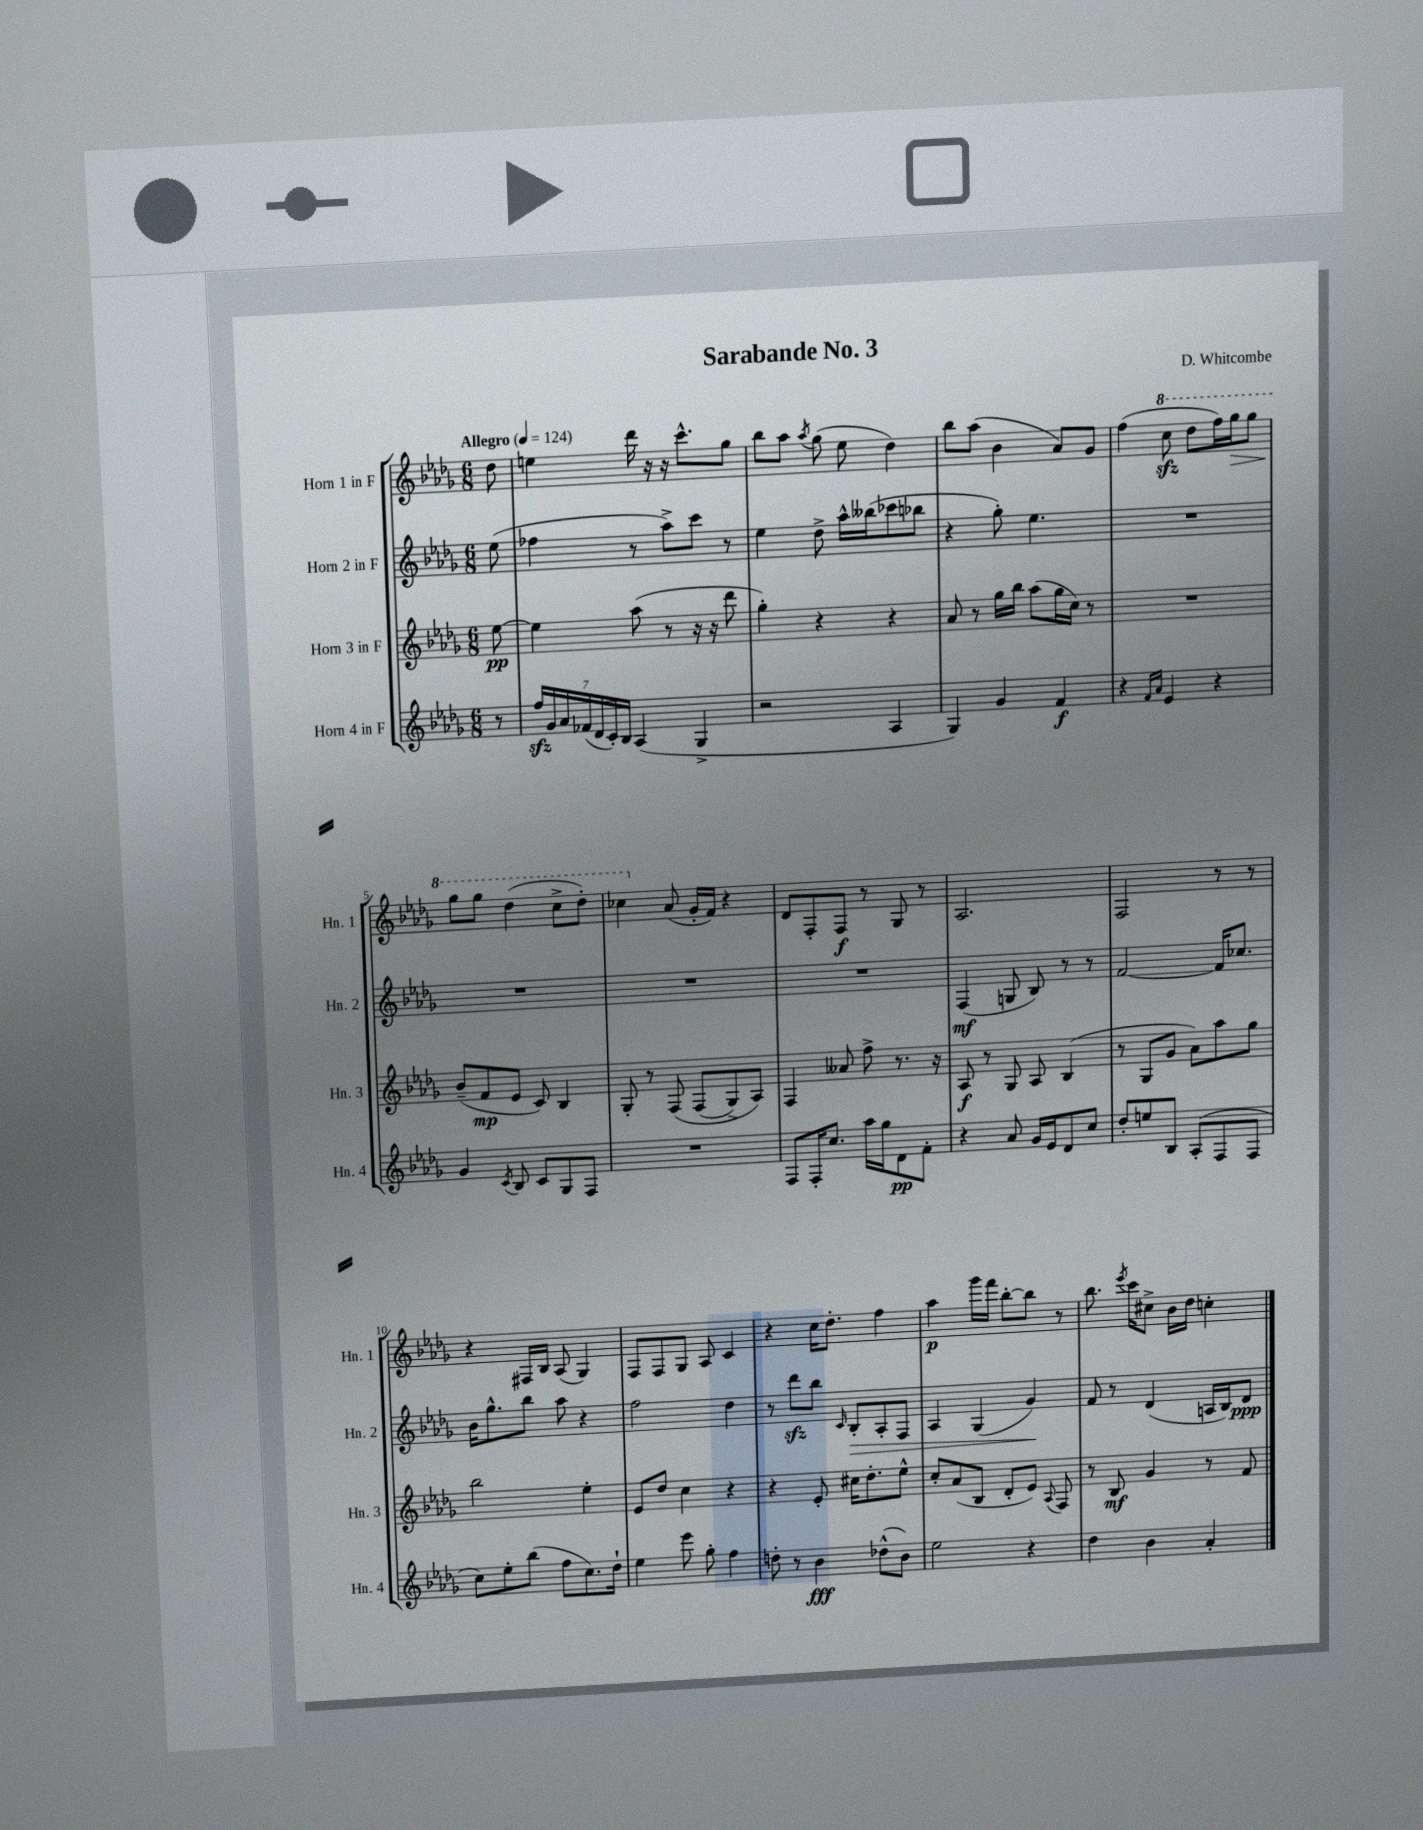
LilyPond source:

\header { title = "Sarabande No. 3" composer = "D. Whitcombe" }
<<
\new StaffGroup <<
\new Staff = "s0" \with { instrumentName = "Horn 1 in F" shortInstrumentName = "Hn. 1" } {
    \clef treble \key des \major \numericTimeSignature \time 6/8 \partial 8 \tempo "Allegro" 4 = 124
    \autoBeamOff des''8 |
    e''4 des'''16 r16 r16 c'''8.[-^ ges''8] |
    bes''8[ aes''8] \acciaccatura { aes''8 } ges''8( ees''8 des''4) |
    bes''8[ aes''8]( bes'4 aes'8[) ges'8] |
    f''4( \ottava #1 c'''8\sfz des'''8[ f'''16) ges'''16\> ges'''8] |
    ges'''8[\! ges'''8] des'''4( c'''8[-> des'''8]-.) |
    ces'''4 \ottava #0 aes'8( ges'16[-. f'16]) r4 |
    des'8[ f8-. f8]\f r8 ges8 r8 |
    aes2. |
    f2 r8 r8 |
    r4 fis16[ bes16] aes8( ges4) |
    f8[ f8 ges8] aes8 c'4 |
    r4 c''16[ des''8.]-. f''4 |
    aes''4\p ges'''16[ f'''16] bes''8[~-. bes''8] r8 |
    bes''8. \acciaccatura { ees'''8 } c'''16[ cis''8]-> bes'16[ des''16] c''4-. \bar "|." |
}
\new Staff = "s1" \with { instrumentName = "Horn 2 in F" shortInstrumentName = "Hn. 2" } {
    \clef treble \key des \major \numericTimeSignature \time 6/8 \partial 8
    \autoBeamOff ees''8( |
    fes''4 r8 aes''8[->) c'''8] r8 |
    ees''4 des''8-> aes''16[-^ beses''16( ces'''8 bes''8] |
    r4 ges''8-.) ees''4. |
    R2. |
    R2. |
    R2. |
    R2. |
    f4\mf( g8 bes8) r8 r8 |
    f'2~ f'16[ ces''8.] |
    bes'16[ ges''8.-^ bes''8] aes''8 r4 |
    f''2 des''4 |
    r8 des'''8[\sfz bes''8] \grace { c'16 } bes8[-.\> aes8-. f8] |
    aes4 ges4( ges'4\!) |
    f'8 r8 des'4( a16[ bes16) des'8]\ppp \bar "|." |
}
\new Staff = "s2" \with { instrumentName = "Horn 3 in F" shortInstrumentName = "Hn. 3" } {
    \clef treble \key des \major \numericTimeSignature \time 6/8 \partial 8
    \autoBeamOff ees''8~\pp |
    ees''4 aes''8( r8 r16 r16 des'''8 |
    ges''4-.) r4 r4 |
    aes'8 r8 ges''16[ bes''16] aes''8[( ges''16 c''16]) r8 |
    R2. |
    bes'8[--( f'8\mp ees'8] c'8) bes4 |
    ges8-. r8 f8\( f8[( ges8->) aes8]\) |
    f4 aeses'8 f''8-> r8. r16 |
    aes8\f r8 ges8 aes8 bes4( |
    r8 ges8[ ges'8] aes'8[) aes''8 ges''8] |
    bes''2 ees''4-. |
    ees'8[ des''8] c''4 r4 |
    r4 ees'8-. cis''16[ des''8.-. ees''8]-^ |
    c''8[-. aes'8( bes8] des'8[-. ees'8]) \appoggiatura { aes8 } f8 |
    r8 bes8\mf ges'4 r8 f'8 \bar "|." |
}
\new Staff = "s3" \with { instrumentName = "Horn 4 in F" shortInstrumentName = "Hn. 4" } {
    \clef treble \key des \major \numericTimeSignature \time 6/8 \partial 8
    \autoBeamOff r8 |
    \tuplet 7/4 { f''16[\sfz ges'16 aes'16 fes'16( des'16 c'16-.) bes16] } aes4( ges4-> |
    r2 aes4 |
    ges4) ges'4 f'4\f |
    r4 \grace { f'16[ aes'16] } ees'4 r4 |
    ges'4 \acciaccatura { c'8 } bes8 c'8[ ges8 f8] |
    R2. |
    f8[ f16-. c''8.] aes''16[ ges''16 des'8\pp f'8]-. |
    r4 aes'8 ges'16[ ees'16 des'8 c''8] |
    des''8[-. e''8 bes8] aes8[-.( f8 f8] |
    c''8[) ees''8-. bes''8]( f''8[ c''8.) des''16]-! |
    ees''4 ees'''8 ges''8-. f''4 |
    d''8-. r8 bes'4\fff des''8[-^( bes'8]) |
    ees''2 r4 |
    des''4 bes'4 aes'4-. \bar "|." |
}
>>
>>
